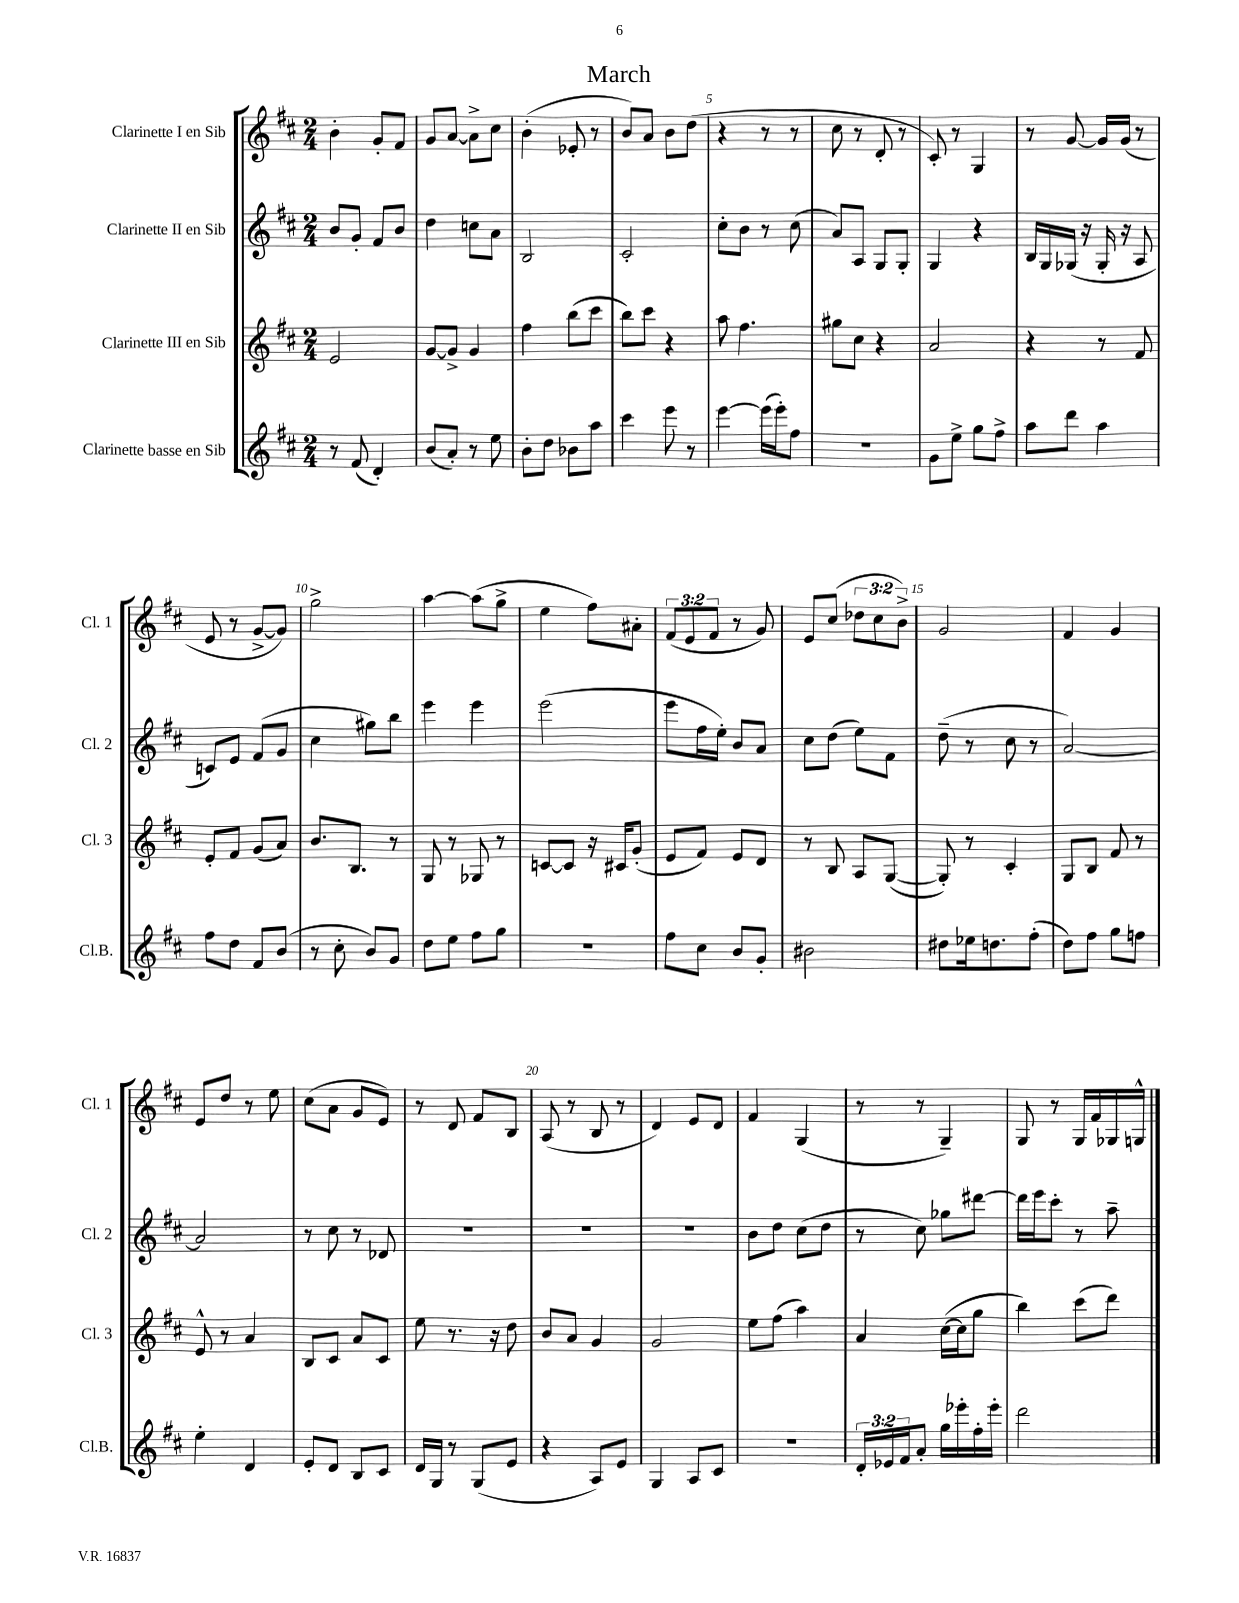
\header { title = "March" }
<<
\new StaffGroup <<
\new Staff = "s0" \with { instrumentName = "Clarinette I en Sib" shortInstrumentName = "Cl. 1" } {
    \clef treble \key d \major \numericTimeSignature \time 2/4 \override Staff.TupletNumber.text = #tuplet-number::calc-fraction-text
    b'4-. g'8-. fis'8 |
    g'8 a'8~ a'8-> cis''8 |
    b'4-.( ees'8-. r8 |
    b'8) a'8 b'8 d''8( |
    r4 r8 r8 |
    cis''8 r8 d'8-. r8 |
    cis'8-.) r8 g4 |
    r8 g'8~ g'16 g'16( r8 |
    e'8 r8 g'8~-> g'8) |
    g''2-> |
    a''4~ a''8( g''8-> |
    e''4 fis''8) ais'8-. |
    \tuplet 3/2 { fis'8( e'8 fis'8 } r8 g'8) |
    e'8 cis''8( \tuplet 3/2 { des''8 cis''8 b'8->) } |
    g'2 |
    fis'4 g'4 |
    e'8 d''8 r8 e''8 |
    cis''8( a'8 g'8 e'8) |
    r8 d'8 fis'8 b8 |
    a8( r8 b8 r8 |
    d'4) e'8 d'8 |
    fis'4 g4( |
    r8 r8 g4--) |
    g8 r8 g16 fis'16 ges16 g16-^ \bar "|." |
}
\new Staff = "s1" \with { instrumentName = "Clarinette II en Sib" shortInstrumentName = "Cl. 2" } {
    \clef treble \key d \major \numericTimeSignature \time 2/4
    b'8 g'8-. fis'8 b'8 |
    d''4 c''8 a'8 |
    b2 |
    cis'2-. |
    cis''8-. b'8 r8 cis''8( |
    a'8) a8 g8 g8-. |
    g4 r4 |
    b16 g16 ges16( r16 ges16-. r16 a8 |
    c'8) e'8 fis'8( g'8 |
    cis''4 gis''8) b''8 |
    e'''4 e'''4 |
    e'''2( |
    e'''8 fis''16 e''16-.) b'8 a'8 |
    cis''8 d''8( e''8) fis'8 |
    d''8--( r8 cis''8 r8 |
    a'2~) |
    a'2 |
    r8 cis''8 r8 des'8 |
    R2 |
    R2 |
    R2 |
    b'8 d''8 cis''8( d''8 |
    r8 cis''8) ges''8 dis'''8~ |
    dis'''16 e'''16 cis'''8-. r8 a''8-- \bar "|." |
}
\new Staff = "s2" \with { instrumentName = "Clarinette III en Sib" shortInstrumentName = "Cl. 3" } {
    \clef treble \key d \major \numericTimeSignature \time 2/4
    e'2 |
    g'8~ g'8-> g'4 |
    fis''4 b''8( cis'''8 |
    b''8) cis'''8 r4 |
    a''8 fis''4. |
    gis''8 cis''8 r4 |
    a'2 |
    r4 r8 fis'8 |
    e'8-. fis'8 g'8( a'8) |
    b'8. b8. r8 |
    g8 r8 ges8 r8 |
    c'8~ c'8 r16 cis'16 g'8-.( |
    e'8 fis'8) e'8 d'8 |
    r8 b8 a8 g8~( |
    g8-.) r8 cis'4-. |
    g8 b8 fis'8 r8 |
    e'8-^ r8 a'4 |
    b8 cis'8 a'8 cis'8 |
    e''8 r8. r16 d''8 |
    b'8 a'8 g'4 |
    g'2 |
    e''8 fis''8( a''4) |
    a'4 cis''16~( cis''16 g''8 |
    b''4) cis'''8( d'''8) \bar "|." |
}
\new Staff = "s3" \with { instrumentName = "Clarinette basse en Sib" shortInstrumentName = "Cl.B." } {
    \clef treble \key d \major \numericTimeSignature \time 2/4 \override Staff.TupletNumber.text = #tuplet-number::calc-fraction-text
    r8 fis'8( d'4-.) |
    b'8( a'8-.) r8 e''8 |
    b'8-. d''8 bes'8 a''8 |
    cis'''4 e'''8 r8 |
    e'''4~ e'''16( e'''16-.) fis''8 |
    R2 |
    g'8 e''8-> g''8 fis''8-> |
    a''8 d'''8 a''4 |
    fis''8 d''8 fis'8 b'8( |
    r8 cis''8-. b'8) g'8 |
    d''8 e''8 fis''8 g''8 |
    r2 |
    fis''8 cis''8 b'8 g'8-. |
    bis'2 |
    dis''8 ees''16 d''8. fis''8-.( |
    d''8) fis''8 g''8 f''8 |
    e''4-. d'4 |
    e'8-. d'8 b8 cis'8 |
    d'16 g16 r8 g8( e'8 |
    r4 a8) e'8 |
    g4 a8 cis'8 |
    R2 |
    \tuplet 3/2 { d'16-. ees'16 fis'16 } a'8-. g''16 ees'''16-. fis''16-. ees'''16-. |
    d'''2 \bar "|." |
}
>>
>>
\layout { \context { \Score \override BarNumber.break-visibility = ##(#f #t #t) barNumberVisibility = #(every-nth-bar-number-visible 5) } }
